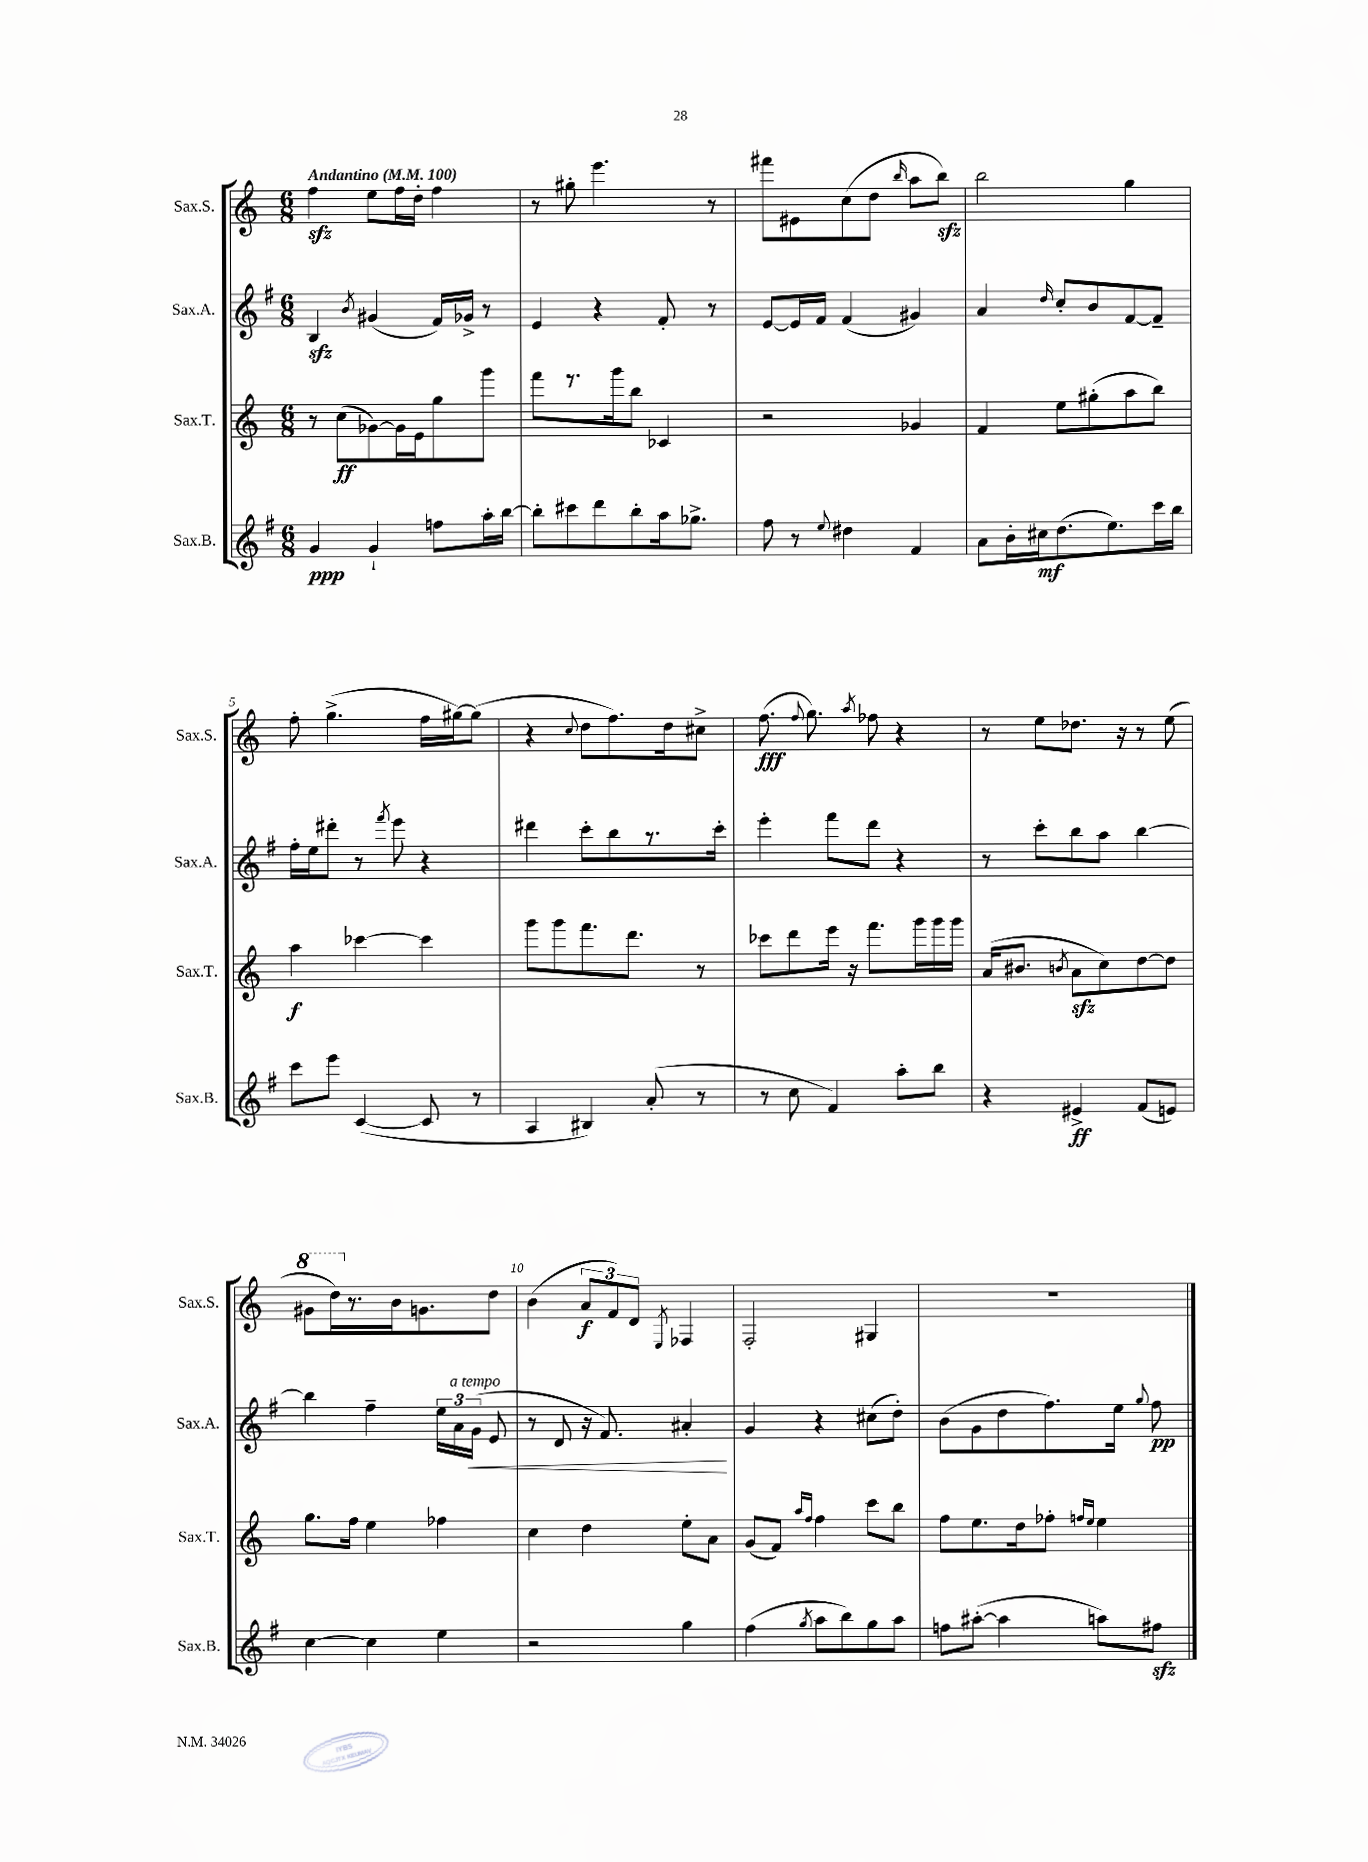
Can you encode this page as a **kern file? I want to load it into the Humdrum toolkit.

**kern	**dynam	**kern	**dynam	**kern	**dynam	**kern	**dynam
*part4	*part4	*part3	*part3	*part2	*part2	*part1	*part1
*staff4	*staff4	*staff3	*staff3	*staff2	*staff2	*staff1	*staff1
*I"Sax.B.	*	*I"Sax.T.	*	*I"Sax.A.	*	*I"Sax.S.	*
*I'Sax.B.	*	*I'Sax.T.	*	*I'Sax.A.	*	*I'Sax.S.	*
*clefG2	*	*clefG2	*	*clefG2	*	*clefG2	*
*k[f#]	*	*k[]	*	*k[f#]	*	*k[]	*
*M6/8	*	*M6/8	*	*M6/8	*	*M6/8	*
*MM100	*	*MM100	*	*MM100	*	*MM100	*
=1	=1	=1	=1	=1	=1	=1	=1
!	!	!	!	!	!	!LO:TX:a:B:t=Andantino	!
4g/	ppp	8r	.	4Bzz/	.	4ffzz\	.
.	.	(8cc\L	ff	.	.	.	.
.	.	.	.	8qb/	.	.	.
4g`/	.	[8g-X\)	.	(4g#X/	.	8ee\L	.
.	.	16g-\L]	.	.	.	16ff\L	.
.	.	16e\J	.	.	.	16dd'\JJ	.
8ffn\L	.	8gg\	.	16f#/LL)	.	4ff\	.
.	.	.	.	16g-X^/JJ	.	.	.
16aa'\L	.	8ggg\J	.	8r	.	.	.
[16bb\JJ	.	.	.	.	.	.	.
=2	=2	=2	=2	=2	=2	=2	=2
8bb'\L]	.	8fff\L	.	4e/	.	8r	.
8ccc#X\	.	8.r	.	.	.	8gg#X'\	.
8ddd\	.	.	.	4r	.	4.eee\	.
.	.	16ggg\k	.	.	.	.	.
8bb'\	.	8bb\J	.	.	.	.	.
16aa\k	.	4c-X/	.	8f#'/	.	.	.
8.gg-X^\J	.	.	.	.	.	.	.
.	.	.	.	8r	.	8r	.
=3	=3	=3	=3	=3	=3	=3	=3
8ff#\	.	2r	.	[8e/L	.	8fff#X\L	.
8r	.	.	.	16e/L]	.	8e#X\	.
.	.	.	.	16f#/JJ	.	.	.
8qqee/	.	.	.	.	.	.	.
4dd#X\	.	.	.	(4f#/	.	(8cc\	.
.	.	.	.	.	.	8dd\J	.
.	.	.	.	.	.	16qqbb/	.
4f#/	.	4g-X/	.	4g#X/)	.	8aa\L	.
.	.	.	.	.	.	8bbzz\J)	.
=4	=4	=4	=4	=4	=4	=4	=4
8a\L	.	4f/	.	4a/	.	2bb\	.
16b'\L	.	.	.	.	.	.	.
16cc#X\J	mf	.	.	.	.	.	.
.	.	.	.	16qqdd/	.	.	.
(8.dd\	.	8ee\L	.	8cc'/L	.	.	.
.	.	(8gg#X'\	.	8b/	.	.	.
8.ee\)	.	.	.	.	.	.	.
.	.	8aa\	.	[8f#/	.	4gg\	.
16ccc\L	.	8bb\J)	.	8f#~/J]	.	.	.
16bb\JJ	.	.	.	.	.	.	.
!!LO:LB:g=z
=5	=5	=5	=5	=5	=5	=5	=5
8ccc\L	.	4aa\	f	16ff#'\LL	.	8ff'\	.
.	.	.	.	16ee\J	.	.	.
8eee\J	.	.	.	8ddd#X'\J	.	(4.gg^\	.
([4c/	.	[4ccc-X\	.	8r	.	.	.
.	.	.	.	8qfff#/	.	.	.
.	.	.	.	8eee\	.	.	.
8c/]	.	4ccc-\]	.	4r	.	16ff\LL	.
.	.	.	.	.	.	[16gg#X\J)	.
8r	.	.	.	.	.	(8gg#\J]	.
=6	=6	=6	=6	=6	=6	=6	=6
4A/	.	8ggg\L	.	4ddd#X\	.	4r	.
.	.	8ggg\	.	.	.	.	.
.	.	.	.	.	.	8qqcc/	.
4B#X/)	.	8.fff\	.	8ccc'\L	.	8dd\L	.
.	.	.	.	8bb\	.	8.ff\)	.
.	.	8.ddd\J	.	.	.	.	.
(8a'/	.	.	.	8.r	.	.	.
.	.	.	.	.	.	16dd\k	.
8r	.	8r	.	.	.	8cc#X^\J	.
.	.	.	.	16ccc'\Jk	.	.	.
=7	=7	=7	=7	=7	=7	=7	=7
8r	.	8ccc-X\L	.	4eee'\	.	(8.ff\	fff
8cc\	.	8ddd\	.	.	.	.	.
.	.	.	.	.	.	8qqff/	.
.	.	.	.	.	.	8.gg\)	.
4f#/)	.	16eee\Jk	.	8fff#\L	.	.	.
.	.	16r	.	.	.	.	.
.	.	.	.	.	.	8qaa/	.
.	.	8.fff\L	.	8ddd\J	.	8ff-X\	.
8aa'\L	.	.	.	4r	.	4r	.
.	.	16ggg\L	.	.	.	.	.
8bb\J	.	16ggg\	.	.	.	.	.
.	.	16ggg\JJ	.	.	.	.	.
=8	=8	=8	=8	=8	=8	=8	=8
4r	.	(16a/KL	.	8r	.	8r	.
.	.	8.b#X/J	.	.	.	.	.
.	.	.	.	8ccc'\L	.	8ee\L	.
.	.	8qbn/	.	.	.	.	.
4e#X^/	ff	8azz\L	.	8bb\	.	8.dd-X\J	.
.	.	8cc\)	.	8aa\J	.	.	.
.	.	.	.	.	.	16r	.
(8f#/L	.	[8dd\	.	[4bb\	.	8r	.
8en/J)	.	8dd\J]	.	.	.	(8ee\	.
!!LO:LB:g=z
=9	=9	=9	=9	=9	=9	=9	=9
*	*	*	*	*	*	*8va	*
[4cc\	.	8.gg\L	.	4bb\]	.	8gg#X\L	.
.	.	.	.	.	.	16ddd\L)	.
*	*	*	*	*	*	*X8va	*
.	.	16ff\Jk	.	.	.	8.r	.
4cc\]	.	4ee\	.	4ff#~\	.	.	.
.	.	.	.	.	.	16b\J	.
.	.	.	.	.	.	8.gn\	.
4ee\	.	4ff-X\	.	24ee\LL	.	.	.
!	!	!	!	!LO:TX:a:i:t=a tempo	!	!	!
.	.	.	.	24a\	.	.	.
!	!	!	!	!	!LO:HP:b	!	!
.	.	.	.	(24g\JJ	<	.	.
.	.	.	.	8e/	.	8dd\J	.
=10	=10	=10	=10	=10	=10	=10	=10
2r	.	4cc\	.	8r	.	(4b\	.
.	.	.	.	8d/	.	.	.
.	.	4dd\	.	16r	.	12a/L	f
.	.	.	.	8.f#/)	.	.	.
.	.	.	.	.	.	12f/)	.
.	.	.	.	.	.	12d/J	.
.	.	.	.	.	.	8qE/	.
4gg\	.	8ee'\L	.	4a#X'/	.	4F-X/	.
.	.	8a\J	.	.	.	.	.
.	.	.	.	.	[	.	.
=11	=11	=11	=11	=11	=11	=11	=11
(4ff#\	.	(8g/L	.	4g/	.	2F'/	.
.	.	8f/J)	.	.	.	.	.
.	.	16qqaa/LL	.	.	.	.	.
8qgg/	.	16qqff/JJ	.	.	.	.	.
8aa\L	.	4ff\	.	4r	.	.	.
8bb\)	.	.	.	.	.	.	.
8gg\	.	8ccc\L	.	(8cc#X\L	.	4G#X/	.
8aa\J	.	8bb\J	.	8dd'\J)	.	.	.
=12	=12	=12	=12	=12	=12	=12	=12
8ffn\L	.	8ff\L	.	(8b\L	.	2.r	.
([8aa#X'\J	.	8.ee\	.	8g\	.	.	.
4aa#\]	.	.	.	8dd\	.	.	.
.	.	16dd\k	.	.	.	.	.
.	.	8ff-X'\J	.	8.ff#\)	.	.	.
.	.	16qqffn/LL	.	.	.	.	.
.	.	16qqee/JJ	.	.	.	.	.
8aan\L)	.	4ee\	.	.	.	.	.
.	.	.	.	16ee\Jk	.	.	.
.	.	.	.	8qqgg/	.	.	.
8ff#Xzz\J	.	.	.	8ff#\	pp	.	.
==	==	==	==	==	==	==	==
*-	*-	*-	*-	*-	*-	*-	*-
